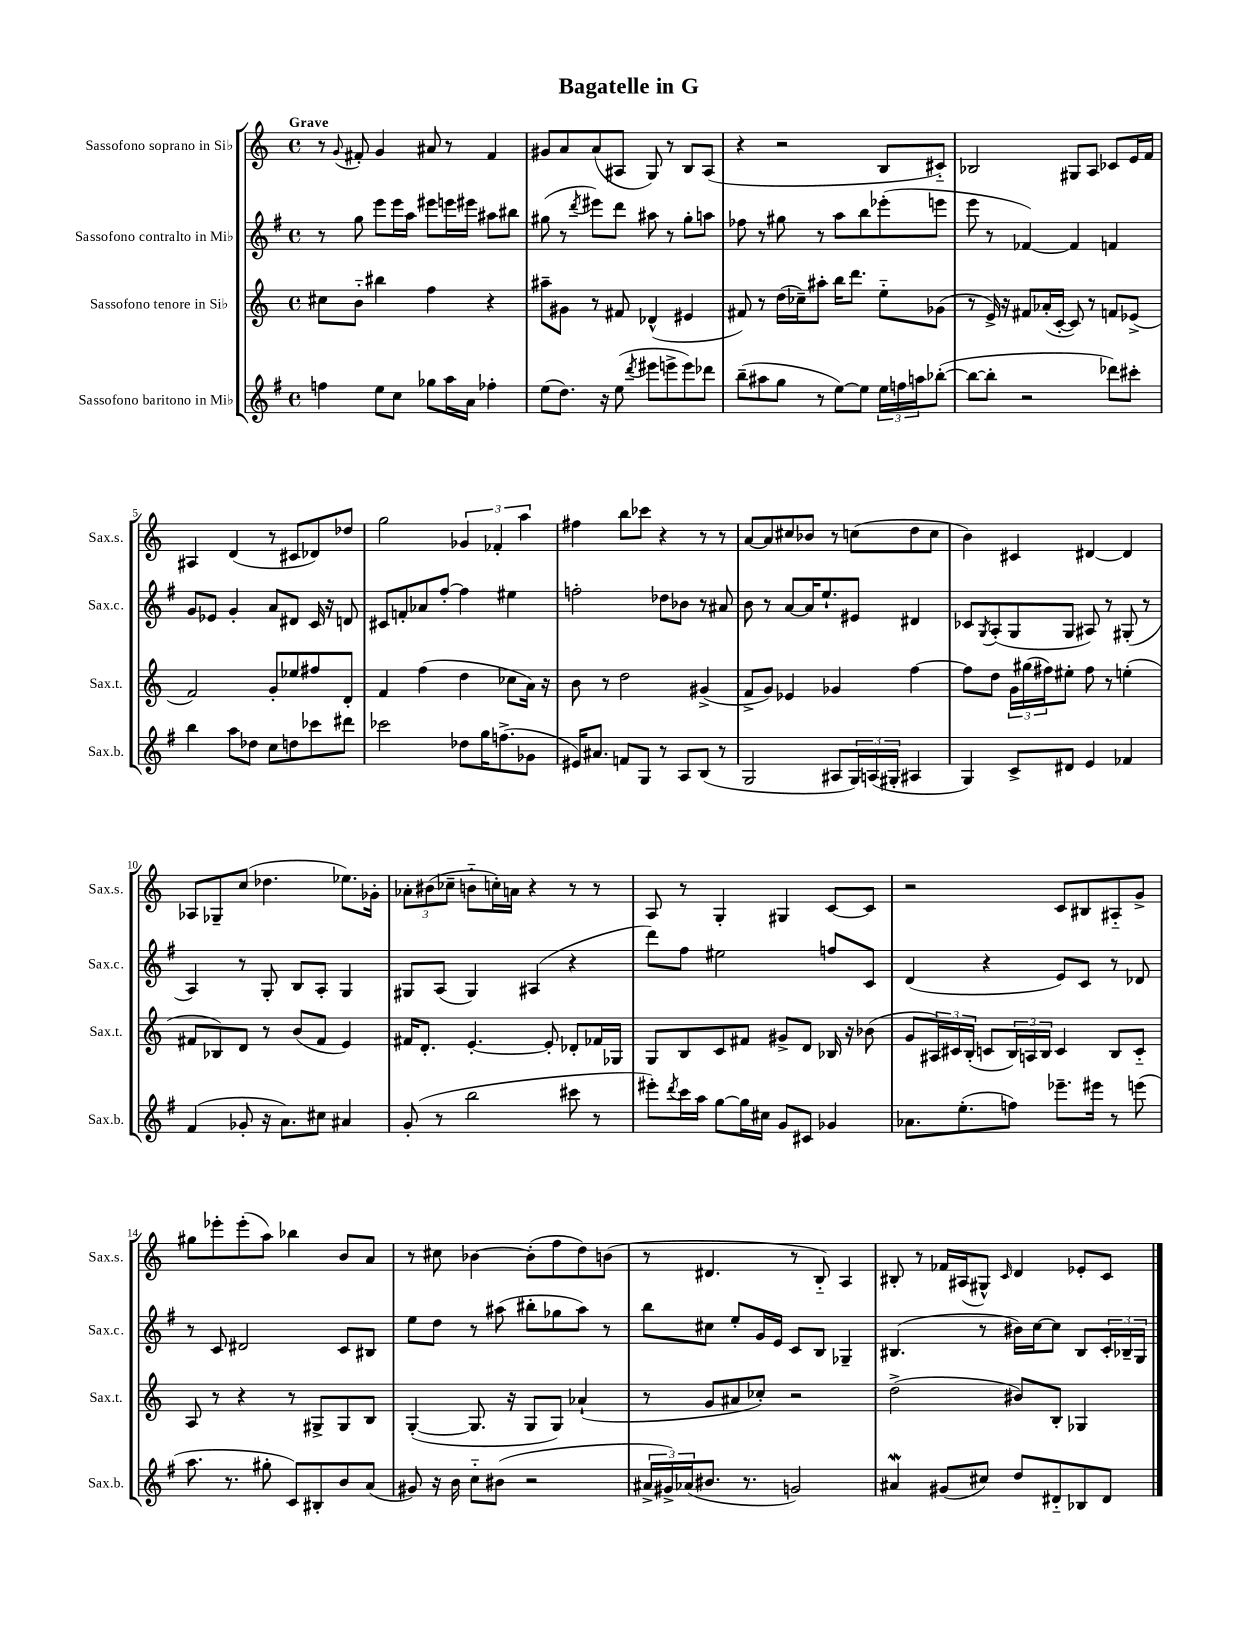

**kern	**kern	**kern	**kern
*part4	*part3	*part2	*part1
*staff4	*staff3	*staff2	*staff1
*I"Sassofono baritono in Mi♭	*I"Sassofono tenore in Si♭	*I"Sassofono contralto in Mi♭	*I"Sassofono soprano in Si♭
*I'Sax.b.	*I'Sax.t.	*I'Sax.c.	*I'Sax.s.
*clefG2	*clefG2	*clefG2	*clefG2
*k[f#]	*k[]	*k[f#]	*k[]
*M4/4	*M4/4	*M4/4	*M4/4
*met(c)	*met(c)	*met(c)	*met(c)
=1	=1	=1	=1
!	!	!	!LO:TX:a:B:t=Grave
4ffn\	8cc#X\L	8r	8r
.	.	.	8qqg/
.	8b\J	8gg\	8f#X'/
8ee\L	4bb#X\	8eee\L	4g/
8cc\J	.	16eee\L	.
.	.	16aa\JJ	.
8gg-X\L	4ff\	8eee#X\L	8a#X/
16aa\L	.	16eeen\L	8r
16a\JJ	.	16eee#X\JJ	.
4ff-X'\	4r	8aa#X\L	4f#/
.	.	8bb#X\J	.
=2	=2	=2	=2
(8ee\L	8aa#X~\L	(8gg#X\	8g#X/L
8.dd\J)	8g#X\J	8r	8a/
.	.	8qddd/	.
.	8r	8eee#X\L)	(8a/
16r	.	.	.
(8ee\	8f#X/	8ddd\J	8A#X/J
8qddd/	.	.	.
8eee#X\L	(4d-X^^/	8aa#X\	8G/)
8eeen^\	.	8r	8r
8eee\)	4e#X/	8gg#'\L	8B/L
8ddd-X\J	.	8aan\J	(8A#/J
=3	=3	=3	=3
(8bb~\L	8f#X/)	8ff-X\	4r
8aa#X\	8r	8r	.
8gg\J	(16dd\LL	8gg#X\	2r
.	16cc-X~\J)	.	.
8r	8aa#X'\J	8r	.
[8ee\L)	16bb\KL	8aa\L	.
.	8.ddd\J	.	.
8ee\J]	.	8bb\	.
24ee\LL	8ee\L	(8eee-X'\	8B/L
24ffn\	.	.	.
24aan\J	.	.	.
([8bb-X'\J	(8g-X\J	8eeen\J	8c#X/J)
=4	=4	=4	=4
8bb-\L_	8r	8eee\	2B-X/
8bb-'\J]	16e^/)	8r	.
.	16r	.	.
2r	8f#X/L	[4f-X/)	.
.	(16a-X'/L	.	.
.	[16c'/JJ	.	.
.	8c/])	4f-/]	8G#X/L
.	8r	.	8A/J
8ddd-X\L)	8fn/L	4fn/	8c-X/L
8ccc#X'\J	(8e-X^/J	.	16e/L
.	.	.	16f/JJ
!!LO:LB:g=z
=5	=5	=5	=5
4bb\	2f/)	8g/L	4A#X/
.	.	8e-X/J	.
8aa\L	.	4g'/	(4d/
8dd-X\J	.	.	.
8cc\L	8g'/L	8a/L	8r
8ddn\	8ee-X/	8d#X/J	8c#X/L
8ccc-X\	8ff#X/	16c/	8d-X/)
.	.	16r	.
8ddd#X\J	8d'/J	8dn/	8dd-X/J
=6	=6	=6	=6
2ccc-X\	4f/	8c#X/L	2gg\
.	.	8fn'/	.
.	(4ff\	8a-X/	.
.	.	[8ff#'/J	.
8dd-X\L	4dd\	4ff#\]	6g-X/
16gg\K	.	.	.
.	.	.	6f-X'/
(8.ffn^\	.	.	.
.	8cc-X\L	4ee#X\	.
.	.	.	6aa\
8g-X\J	16a\Jk)	.	.
.	16r	.	.
=7	=7	=7	=7
16e#X/KL)	8b\	2ffn'\	4ff#X\
8.a#X/J	.	.	.
.	8r	.	.
8fn/L	2dd\	.	8bb\L
8G/J	.	.	8ccc-X\J
8r	.	8dd-X\L	4r
8A/L	.	8b-X\J	.
(8B/J	(4g#X^/	8r	8r
8r	.	8a#X/	8r
=8	=8	=8	=8
2G/	8f^/L	8b\	[8a/L
.	8g/J)	8r	8a/]
.	4e-X/	[8a/L	8cc#X/
.	.	16a/K]	8b-X/J
.	.	8.ee`/	.
8A#X/L	4g-X/	.	8r
24G/L)	.	8e#X/J	(8ccn\L
(24An/	.	.	.
24G#X'/JJ	.	.	.
4A#X/	[4ff\	4d#X/	8dd\
.	.	.	8cc\J
=9	=9	=9	=9
4G/)	8ff\L]	8c-X/L	4b\)
.	.	8qG/	.
.	8dd\J	(8A'/	.
8c^/L	24g\LL	8G/	4c#X/
.	(24gg#X\	.	.
.	24ff#X\J)	.	.
8d#X/J	8ee#X'\J	8G/J	.
4e/	8ff#\	8A#X/)	[4d#X/
.	8r	8r	.
4f-X/	(4een'\	(8G#X'/	4d#/]
.	.	8r	.
!!LO:LB:g=z
=10	=10	=10	=10
(4f#/	8f#X/L	4A/)	8A-X/L
.	8B-X/)	.	8G-X~/
8g-X'/	8d/J	8r	(8cc/J
16r	8r	8G'/	4.dd-X\
8.a\L)	.	.	.
.	(8b/L	8B/L	.
8cc#X\J	8f#/J	8A'/J	.
4a#X/	4e/)	4G/	8.ee-X\L)
.	.	.	16g-X'\Jk
=11	=11	=11	=11
(8g'/	16f#X/KL	8G#X/L	12a-X'\L
.	8.d'/J	.	.
.	.	.	(12b#X\
8r	.	(8A/J	.
.	.	.	12cc-X~\J
2bb\	[4.e'/	4G#/)	8bn\L
.	.	.	16ccn'\L)
.	.	.	16an\JJ
.	.	(4A#X/	4r
.	8e'/]	.	.
8ccc#X\	8d-X'/L	4r	8r
8r	16f-X/L	.	8r
.	16G-X/JJ	.	.
=12	=12	=12	=12
8eee#X'\L)	8G/L	8ddd\L)	8A/
8qddd/	.	.	.
16ccc\L	8B/	8ff#\J	8r
16aa\JJ	.	.	.
[8gg\L	8c/	2ee#X\	4G'/
16gg\L]	8f#X/J	.	.
16cc#X\JJ	.	.	.
8g/L	8g#X^/L	.	4G#X/
8c#X/J	8d/J	.	.
4g-X/	16B-X/	8ffn/L	[8c/L
.	16r	.	.
.	(8b-X\	8c/J	8c/J]
=13	=13	=13	=13
8.a-X\L	8g/L	(4d/	2r
.	24A#X/L)	.	.
.	24c#X/	.	.
(8.ee'\	.	.	.
.	(24B'/JJ	.	.
.	8cn/L	4r	.
8ffn\J)	24B/L)	.	.
.	24An/	.	.
.	24B/JJ	.	.
8.eee-X~\L	4c/	8e/L)	8c/L
.	.	8c/J	8B#X/
16eee#X\Jk	.	.	.
8r	8B/L	8r	8A#X/
(8eeen\	8c/J	8d-X/	8g^/J
!!LO:LB:g=z
=14	=14	=14	=14
8.aa\	8A/	8r	8gg#X\L
.	8r	8c/	8eee-X'\
8.r	.	.	.
.	4r	2d#X/	(8eee-'\
8gg#X'\	.	.	8aa\J)
8c/L)	8r	.	4bb-X\
8B#X'/	8G#X^/L	.	.
8b/	8G#/	8c/L	8b/L
(8a/J	8B/J	8B#X/J	8a/J
=15	=15	=15	=15
8g#X/)	([4G'/	8ee\L	8r
16r	.	8dd\J	8cc#X\
16b\	.	.	.
8cc\L	8.G/]	8r	[4b-X\
(8b#X\J	.	(8aa#X\	.
.	16r	.	.
2r	8G/L	8bb#X'\L	(8b-'\L]
.	8G/J)	8gg-X\	8ff\
.	(4a-X`/	8aa#\J)	8dd\)
.	.	8r	(8bn\J
=16	=16	=16	=16
24a#X^/LL	8r	8bb\L	8r
24g#X^/)	.	.	.
(24a-X/J	.	.	.
8.b#X/J	8g/L	8cc#X\J	4.d#X/
.	8a#X/	8ee'/L	.
8.r	.	.	.
.	8cc-X'/J)	16g/L	.
.	.	16e/JJ	.
2gn/)	2r	8c/L	8r
.	.	8B/J	8B/)
.	.	4G-X~/	4A/
=17	=17	=17	=17
4a#XW/	(2dd^\	(4.B#X/	8B#X'/
.	.	.	8r
(8g#X/L	.	.	16f-X/LL
.	.	.	(16A#X/J
8cc#X/J)	.	8r	8G#X^^/J)
.	.	.	16qqc/
8dd/L	8b#X/L)	16b#X\LL)	4d/
.	.	[16cc\J	.
8d#X/	8B'/J	8cc\J]	.
8B-X/	4G-X/	8B#/L	8e-X'/L
8d#/J	.	24c'/L	8c/J
.	.	24B-X~/	.
.	.	24G/JJ	.
==	==	==	==
*-	*-	*-	*-
